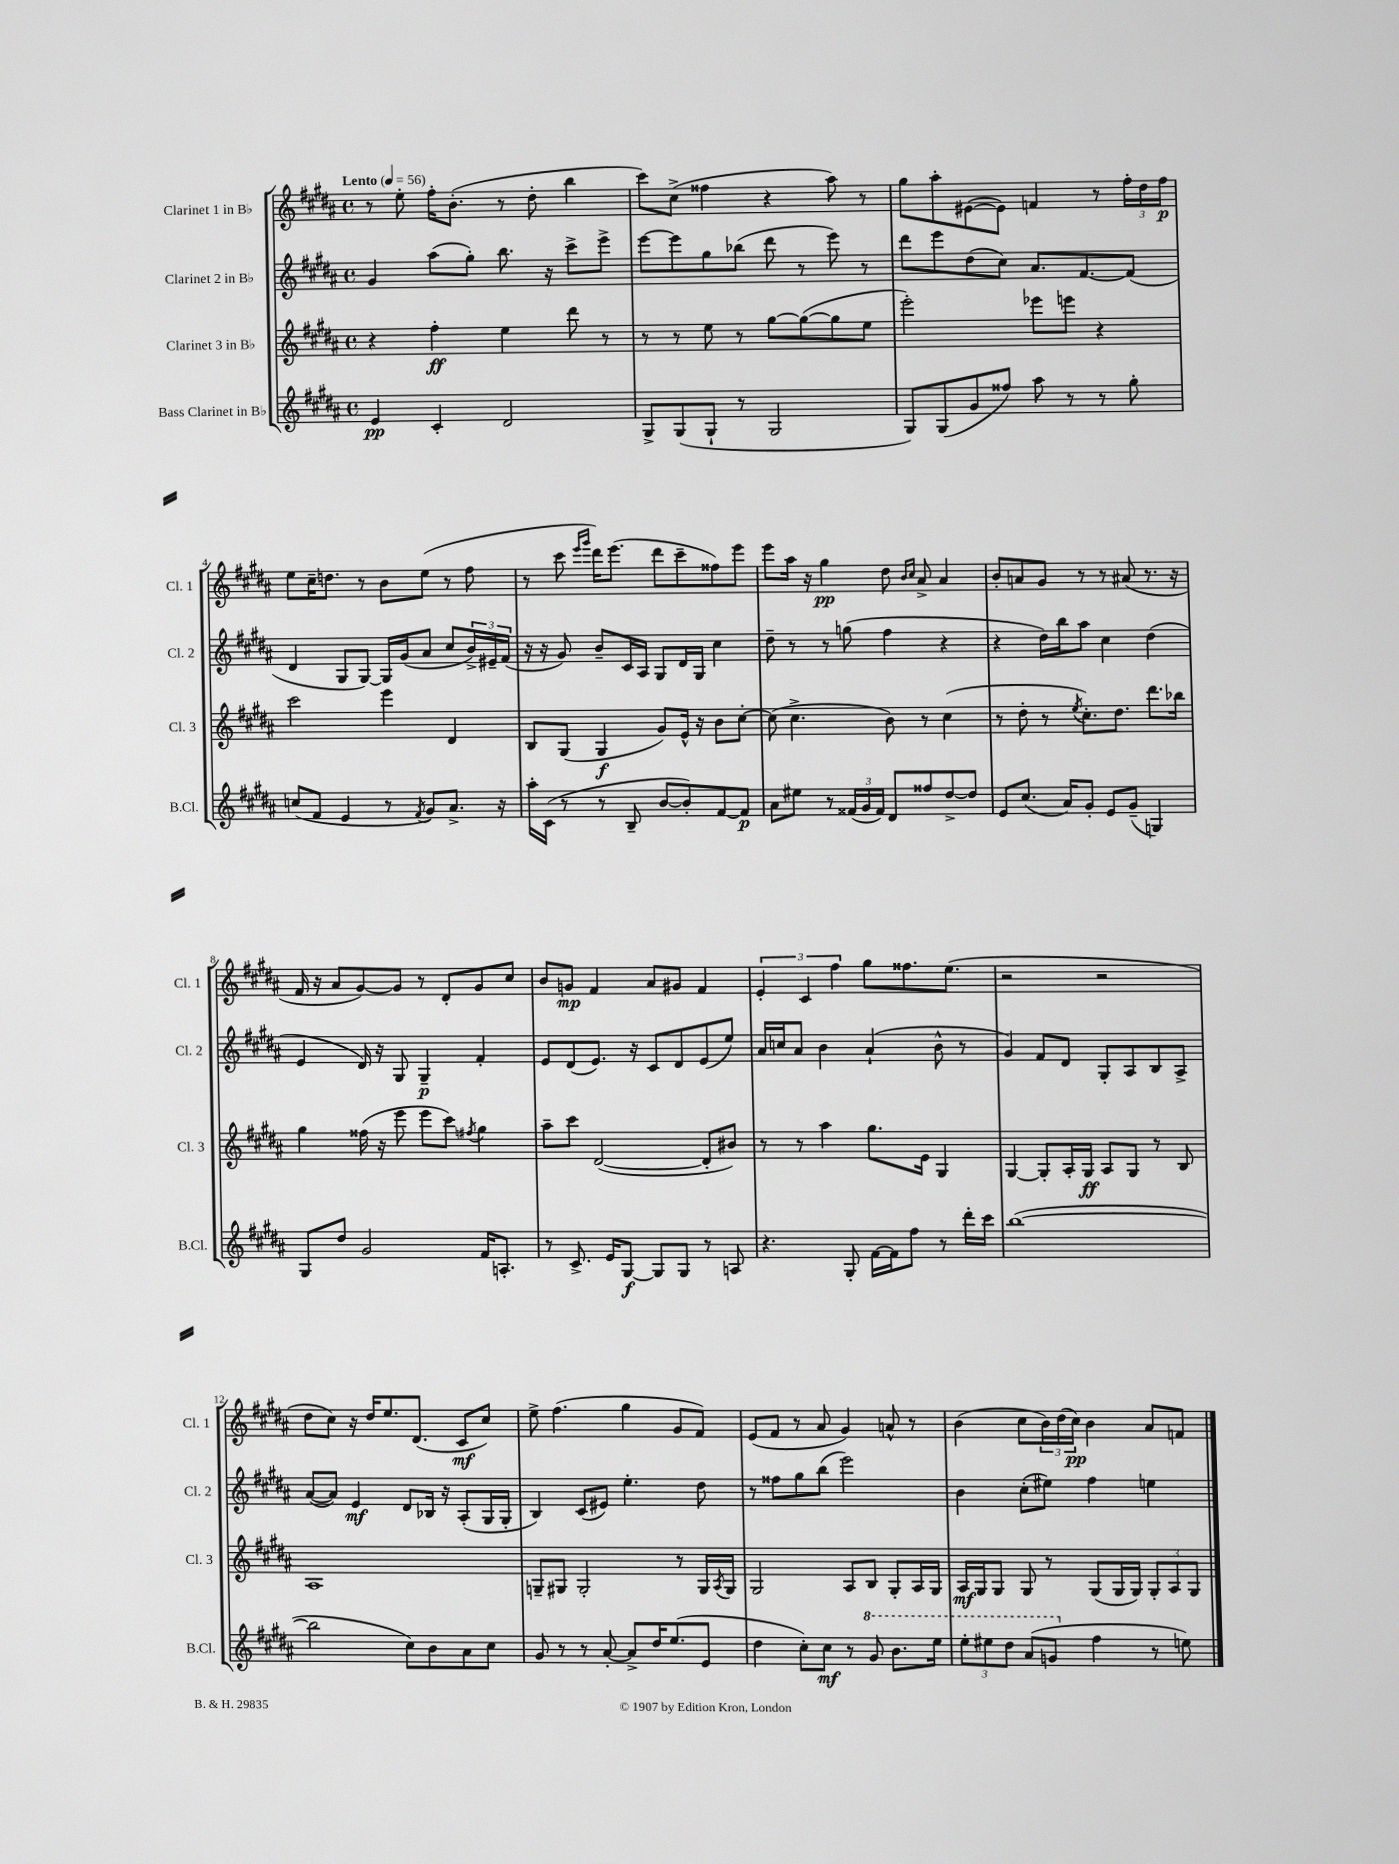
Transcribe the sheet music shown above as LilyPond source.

<<
\new StaffGroup <<
\new Staff = "s0" \with { instrumentName = "Clarinet 1 in Bb" shortInstrumentName = "Cl. 1" } {
    \clef treble \key b \major \defaultTimeSignature \time 4/4 \tempo "Lento" 4 = 56
    r8 e''8-. fis''16-. b'8.-.( r8 dis''8-. b''4 |
    cis'''8) cis''8->( fisis''4 r4 ais''8) r8 |
    gis''8 ais''8-. eis'8~( eis'8) f'4 r8 \tuplet 3/2 { fis''16-. dis''16 fis''16\p } |
    e''8 cis''16-- d''8. r8 b'8 e''8( r8 fis''8 |
    r8 cis'''8 \grace { e'''16 gis'''16 } dis'''16) e'''8.( dis'''8 cis'''8-- fisis''8) e'''8 |
    e'''8 ais''16 r16 gis''4\pp dis''8 \grace { b'16 cis''16 } ais'8-> ais'4 |
    b'8-. a'8 gis'8 r8 r8 ais'8( r8. r16 |
    fis'16 r16 ais'8 gis'8~) gis'8 r8 dis'8-. gis'8 cis''8 |
    b'8 g'8\mp fis'4 ais'8 gis'8 fis'4 |
    \tuplet 3/2 { e'4-. cis'4 fis''4 } gis''8 fisis''8. e''8.( |
    r2 r2 |
    dis''8 cis''8) r16 dis''16 e''8. dis'8.( cis'8\mf cis''8) |
    e''8-> fis''4.( gis''4 gis'8 fis'8) |
    e'8( fis'8 r8 ais'8 gis'4) a'8-^ r8 |
    b'4( cis''8 \tuplet 3/2 { b'16) dis''16( cis''16\pp) } b'4 ais'8 f'8 \bar "|." |
}
\new Staff = "s1" \with { instrumentName = "Clarinet 2 in Bb" shortInstrumentName = "Cl. 2" } {
    \clef treble \key b \major \defaultTimeSignature \time 4/4
    gis'4 ais''8( gis''8-.) b''8. r16 cis'''8-> e'''8-> |
    e'''8~ e'''8 gis''8 bes''8( dis'''8 r8 e'''8) r8 |
    dis'''8 e'''8 dis''8( cis''8) ais'8. fis'8.~ fis'8( |
    dis'4 gis8 gis8~) gis16 gis'16( ais'8 cis''8 \tuplet 3/2 { b'16->) eis'16-- fis'16( } |
    r16 r16 gis'8) b'8-- cis'16 ais16 gis8 dis'16 gis16 cis''4 |
    dis''8-- r8 r8 g''8( fis''4 r4 |
    r4 dis''16) b''16 ais''8 cis''4 dis''4( |
    e'4 dis'16) r16 gis8 gis4--\p fis'4-. |
    e'8 dis'8( e'8.) r16 cis'8 dis'8 e'8( e''8) |
    ais'16 c''16 ais'8 b'4 ais'4-!( b'8-^ r8 |
    gis'4) fis'8 dis'8 gis8-. ais8 b8 ais8-> |
    ais'8~( ais'8) e'4\mf dis'8 bes16 r16 ais8-.( gis16 gis16-. |
    b4) cis'8( eis'8) e''4.-. dis''8 |
    r8 fisis''8 gis''8 b''8( e'''2) |
    b'4 cis''8-.( eis''8) fis''4 e''4 \bar "|." |
}
\new Staff = "s2" \with { instrumentName = "Clarinet 3 in Bb" shortInstrumentName = "Cl. 3" } {
    \clef treble \key b \major \defaultTimeSignature \time 4/4
    r4 fis''4-.\ff e''4 dis'''8 r8 |
    r8 r8 e''8 r8 gis''8~ gis''8~( gis''8 e''8 |
    e'''2-.) ees'''8 e'''8 r4 |
    cis'''2 e'''4 dis'4 |
    b8 gis8( gis4\f gis'8) e'16-^ r16 b'8 cis''8~-. |
    cis''8( cis''4.-> b'8) r8 cis''4( |
    r8 dis''8-. r8 \acciaccatura { e''8 } cis''8.-.) dis''8. dis'''8. bes''16 |
    gis''4 fisis''16( r16 e'''8 e'''8 cis'''8) \acciaccatura { fis''8 } gis''4 |
    ais''8-- cis'''8 dis'2~( dis'8-. bis'8) |
    r8 r8 ais''4 gis''8. e'16 gis4 |
    gis4~ gis8-. ais16-. gis16\ff ais8 gis8 r8 b8 |
    ais1 |
    g8-- gis8 gis2-. r8 gis16 \acciaccatura { ais8 } gis16 |
    gis2 ais8 b8 gis8-. ais16 gis16 |
    ais16\mf gis16 gis8 gis8 r8 gis8( gis16 gis16) \tuplet 3/2 { gis8-. ais8 gis8 } \bar "|." |
}
\new Staff = "s3" \with { instrumentName = "Bass Clarinet in Bb" shortInstrumentName = "B.Cl." } {
    \clef treble \key b \major \defaultTimeSignature \time 4/4
    e'4\pp cis'4-. dis'2 |
    gis8-> gis8( gis8-! r8 gis2 |
    gis8) gis8( gis'8 fisis''8) ais''8 r8 r8 gis''8-. |
    c''8( fis'8 e'4 r8 \acciaccatura { fis'8 } gis'8) ais'8.-> r16 |
    ais''16-. cis'16( r8 r8 b8-- b'8~ b'8-.) fis'8~ fis'8\p |
    ais'8 eis''8 r8 \tuplet 3/2 { fisis'16( gis'16 fisis'16) } dis'8 fisis''8 dis''8~-> dis''8 |
    e'8 cis''8.( ais'16) gis'8-. e'8 gis'8--( g4) |
    gis8 dis''8 gis'2 fis'16 a8.-. |
    r8 cis'8.-> e'16 gis8~\f gis8 gis8 r8 a8 |
    r4. gis8-. fis'16~ fis'16 fis''8 r8 dis'''16-. cis'''16 |
    b''1~( |
    b''2 cis''8) b'8 ais'8 cis''8 |
    gis'8 r8 r8 ais'8~-. ais'8-> dis''16 e''8.( e'8 |
    dis''4 cis''8-.) cis''8\mf r8 \ottava #1 gis''8 b''8. e'''16 |
    \tuplet 3/2 { e'''8-. eis'''8 dis'''8 } ais''8( g''8 \ottava #0 fis''4 r8 e''!8) \bar "|." |
}
>>
>>
